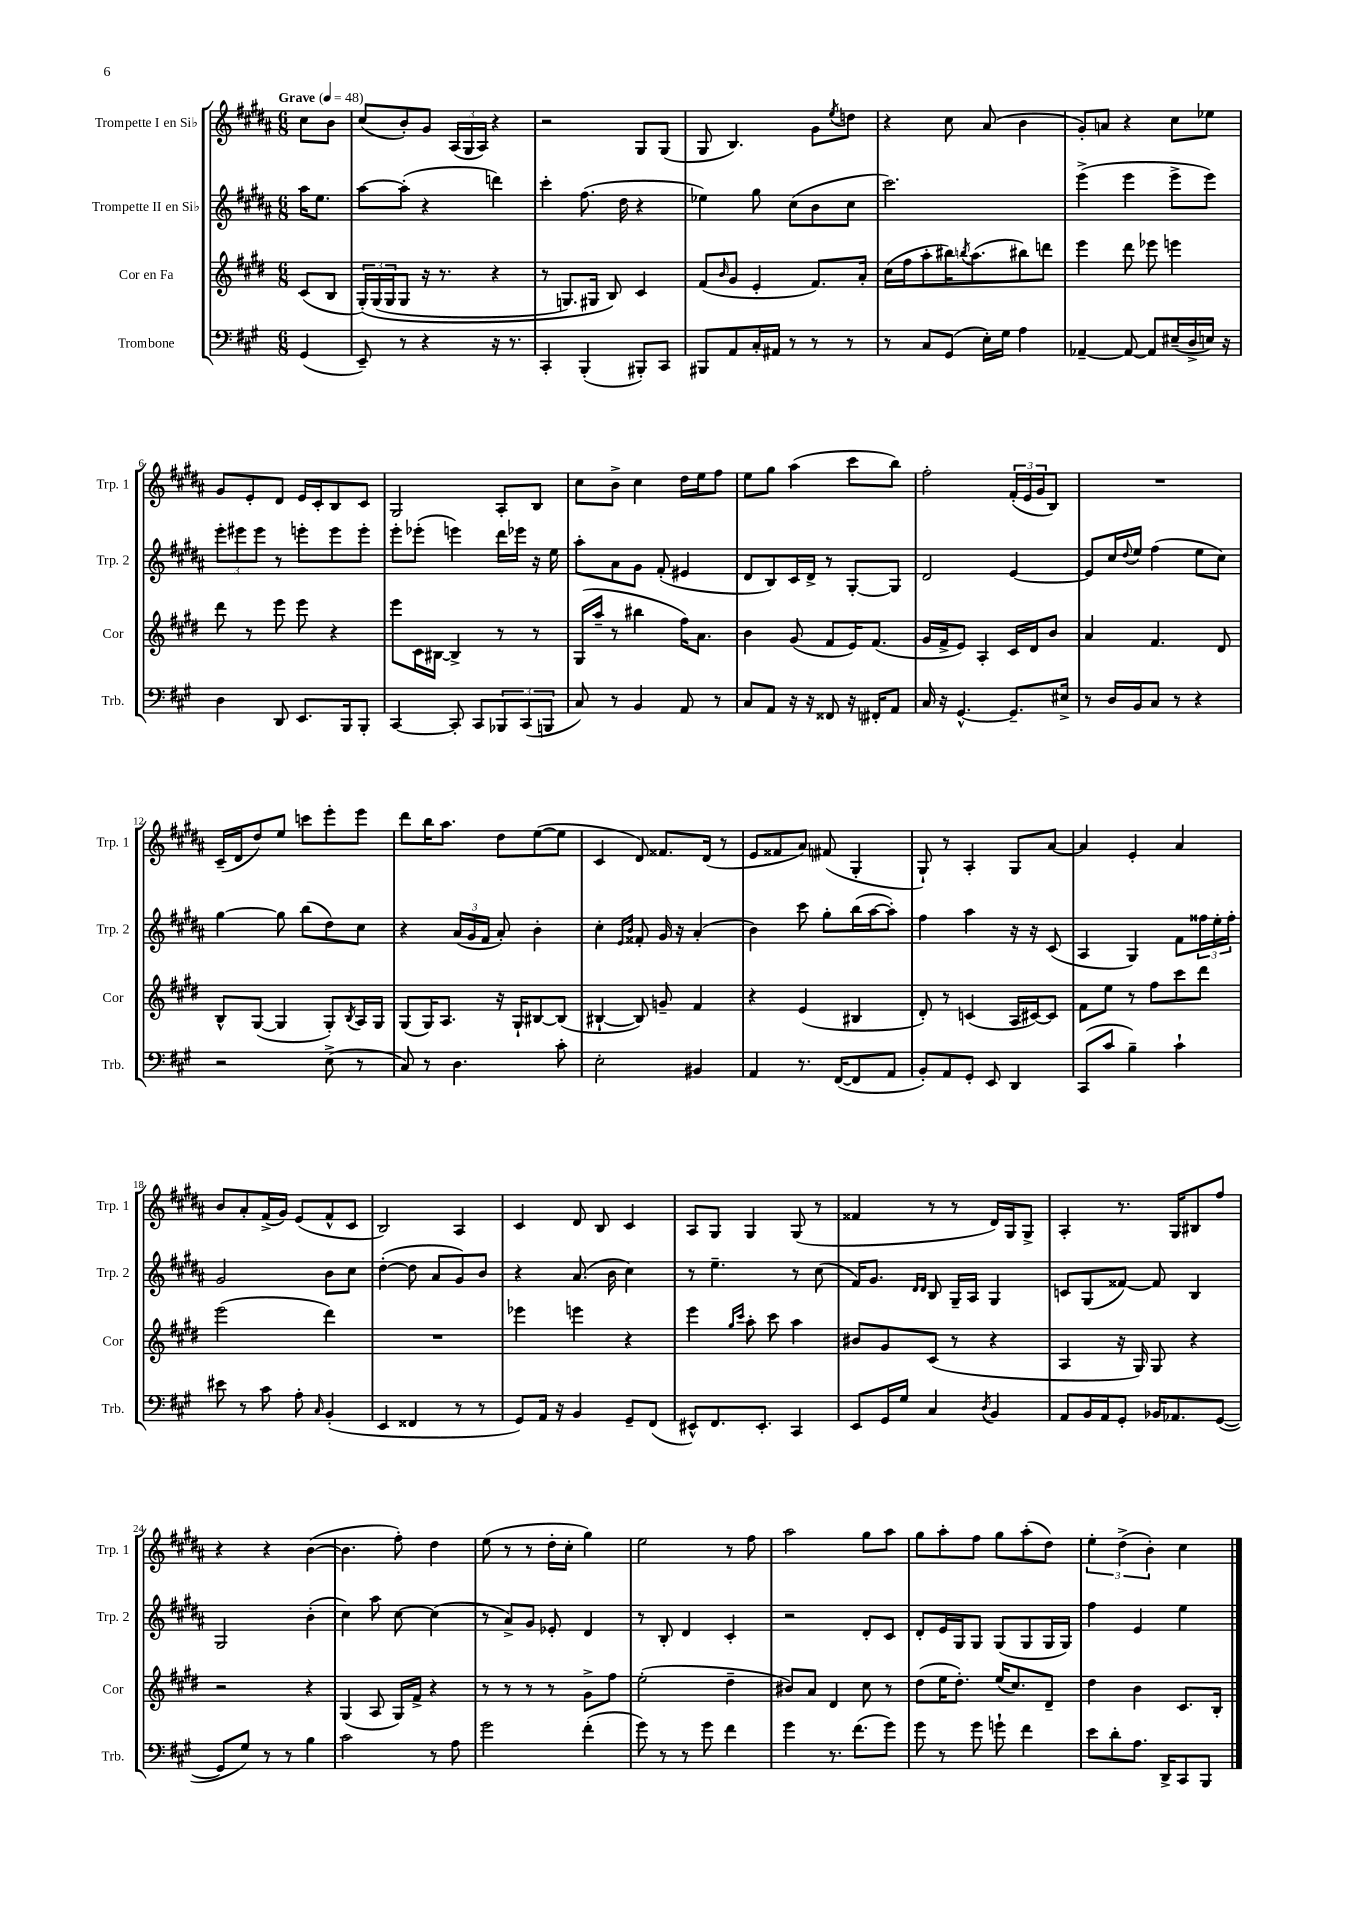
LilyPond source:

<<
\new StaffGroup <<
\new Staff = "s0" \with { instrumentName = "Trompette I en Sib" shortInstrumentName = "Trp. 1" } {
    \clef treble \key b \major \numericTimeSignature \time 6/8 \partial 4 \tempo "Grave" 4 = 48
    cis''8 b'8 |
    cis''8( b'8-.) gis'8 \tuplet 3/2 { ais16( gis16 ais16) } r4 |
    r2 gis8 gis8( |
    gis8 b4.) gis'8 \acciaccatura { e''8 } d''8 |
    r4 cis''8 ais'8( b'4 |
    gis'8-.) a'8 r4 cis''8 ees''8 |
    gis'8 e'8-. dis'8 e'16 cis'16-. b8 cis'8 |
    gis2 ais8-. b8 |
    cis''8 b'8-> cis''4 dis''16 e''16 fis''8 |
    e''8 gis''8 ais''4( cis'''8 b''8) |
    fis''2-. \tuplet 3/2 { fis'16-.( e'16 gis'16 } b8) |
    R2. |
    cis'16--( dis'16 dis''8) e''8 c'''8 e'''8-. e'''8 |
    dis'''8 b''16 ais''8. dis''8 e''8~( e''8 |
    cis'4 dis'8) fisis'8. dis'16( r8 |
    e'8 fisis'8 ais'8) fis'8( gis4-. |
    gis8-!) r8 ais4-. gis8 ais'8~ |
    ais'4 e'4-. ais'4 |
    b'8 ais'8-. fis'16->( gis'16) e'8( fis'8-^ cis'8 |
    b2) ais4 |
    cis'4 dis'8 b8 cis'4 |
    ais8 gis8 gis4 gis8( r8 |
    fisis'4 r8 r8 dis'16) gis16 gis8-> |
    ais4-. r8. gis16 bis8 fis''8 |
    r4 r4 b'4~( |
    b'4. fis''8-.) dis''4 |
    e''8( r8 r8 dis''16-. cis''16-. gis''4) |
    e''2 r8 fis''8 |
    ais''2 gis''8 ais''8 |
    gis''8 ais''8-. fis''8 gis''8 ais''8-.( dis''8) |
    \tuplet 3/2 { e''4-. dis''4->( b'4-.) } cis''4 \bar "|." |
}
\new Staff = "s1" \with { instrumentName = "Trompette II en Sib" shortInstrumentName = "Trp. 2" } {
    \clef treble \key b \major \numericTimeSignature \time 6/8 \partial 4
    ais''16 e''8. |
    ais''8~ ais''8-.( r4 d'''4) |
    cis'''4-. fis''8.( dis''16 r4 |
    ees''4) gis''8 cis''8( b'8 cis''8 |
    cis'''2.) |
    e'''4->( e'''4 e'''8-> e'''8) |
    \tuplet 3/2 { e'''8-. eis'''8 eis'''8 } r8 e'''8-. e'''8 e'''8-. |
    e'''8-. ees'''8-.( e'''4) dis'''16 ees'''16 r16 e''16 |
    ais''8-. ais'8 gis'8 fis'8-.( eis'4 |
    dis'8 b8) cis'16 dis'16-> r8 gis8~-. gis8 |
    dis'2 e'4~ |
    e'8 cis''16 \appoggiatura { dis''8 } e''16 fis''4( e''8 cis''8) |
    gis''4~ gis''8 b''8( dis''8) cis''8 |
    r4 \tuplet 3/2 { ais'16( gis'16 fis'16 } ais'8-.) b'4-. |
    cis''4-. \grace { e'16 b'16 } fisis'8-. gis'16 r16 ais'4-.( |
    b'4) cis'''8 gis''8-. b''16( ais''16~ ais''8-.) |
    fis''4 ais''4 r16 r16 cis'8( |
    ais4 gis4) fis'8 \tuplet 3/2 { fisis''16 e''16-. fisis''16-. } |
    gis'2 b'8 cis''8 |
    dis''4~-.( dis''8 ais'8 gis'8) b'8 |
    r4 ais'8.( b'16 cis''4) |
    r8 e''4.-- r8 cis''8( |
    fis'16) gis'8. \grace { dis'16 dis'16 } b8 gis16-- ais16 gis4 |
    c'8 gis8( fisis'8~) fisis'8 b4 |
    gis2 b'4-.( |
    cis''4) ais''8 cis''8~ cis''4( |
    r8 ais'8->) gis'8 ees'8-. dis'4 |
    r8 b8-. dis'4 cis'4-. |
    r2 dis'8-. cis'8 |
    dis'8-. e'16 gis16 gis8 gis8( gis8 gis16 gis16) |
    fis''4 e'4 e''4 \bar "|." |
}
\new Staff = "s2" \with { instrumentName = "Cor en Fa" shortInstrumentName = "Cor" } {
    \clef treble \key e \major \numericTimeSignature \time 6/8 \partial 4
    cis'8( b8 |
    \tuplet 3/2 { gis16-.)\( gis16( gis16 } gis8 r16 r8. r4 |
    r8 g8.) gis16 b8\) cis'4 |
    fis'8( \grace { b'16 } gis'8 e'4-. fis'8.) a'16-. |
    cis''16( fis''16 a''8-. bis''16) \acciaccatura { b''8 } a''8.( bis''8) d'''8 |
    e'''4 dis'''8 ees'''8 e'''4 |
    dis'''8 r8 e'''8 e'''8 r4 |
    e'''8 cis'16 bis16~ bis4-> r8 r8 |
    gis16( a''16-- r8 bis''4 fis''16) a'8. |
    b'4 gis'8( fis'8 e'16) fis'8.( |
    gis'16 fis'16-> e'8) a4-. cis'16 dis'16 b'8 |
    a'4 fis'4. dis'8 |
    b8-^ gis8~( gis4 gis8-.) \acciaccatura { b8 } a16 gis16 |
    gis8( gis16) a8. r16 gis16-! bis8~ bis8( |
    bis4~-! bis8) g'8-- fis'4 |
    r4 e'4( bis4 |
    dis'8-.) r8 c'4( a16 cis'16~) cis'8 |
    fis'8 e''8 r8 fis''8 cis'''8 dis'''8 |
    e'''2( dis'''4) |
    R2. |
    ees'''4 e'''4 r4 |
    e'''4 \grace { gis''16 cis'''16 } a''8-. cis'''8 a''4 |
    bis'8 gis'8 cis'8( r8 r4 |
    a4 r16 gis16) gis8 r4 |
    r2 r4 |
    gis4( a8 gis16) fis'16-> r4 |
    r8 r8 r8 r8 gis'8-> fis''8 |
    e''2-.( dis''4-- |
    bis'8) a'8 dis'4 cis''8 r8 |
    dis''8( e''16 dis''8.-.) e''16( cis''8.) dis'8-- |
    dis''4 b'4 cis'8. b16-. \bar "|." |
}
\new Staff = "s3" \with { instrumentName = "Trombone" shortInstrumentName = "Trb." } {
    \clef bass \key a \major \numericTimeSignature \time 6/8 \partial 4
    gis,4( |
    e,8--) r8 r4 r16 r8. |
    cis,4-. b,,4-.( bis,,8-.) cis,8 |
    bis,,8 a,8 cis16-. ais,16 r8 r8 r8 |
    r8 cis8 gis,8( e16-.) gis16 a4 |
    aes,4~-- aes,8~ aes,8 eis16--( d16-> e16) r16 |
    d4 d,8 e,8. b,,16 b,,8-. |
    cis,4~ cis,8-. cis,8 \tuplet 3/2 { bes,,8 cis,8( b,,8 } |
    cis8) r8 b,4 a,8 r8 |
    cis8 a,8 r16 r16 fisis,8 r16 fis,16-. a,8 |
    cis16 r16 gis,4.~-^ gis,8.-- eis16-> |
    r8 d16 b,16 cis8 r8 r4 |
    r2 e8->( r8 |
    cis8) r8 d4. cis'8-. |
    e2-. bis,4 |
    a,4 r8. fis,16~( fis,8 a,8 |
    b,8-.) a,8 gis,8-. e,8 d,4 |
    cis,8( cis'8 b4--) cis'4-! |
    eis'8 r8 cis'8 a8-. \grace { cis16 } b,4-.( |
    e,4 fisis,4 r8 r8 |
    gis,8) a,16 r16 b,4 gis,8-- fis,8( |
    eis,8-^) fis,8. eis,8.-. cis,4 |
    e,8 gis,16 gis16 cis4 \acciaccatura { d8 } b,4 |
    a,8 b,16 a,16 gis,8-. bes,16 aes,8. gis,8~( |
    gis,8 gis8) r8 r8 b4 |
    cis'2 r8 a8 |
    gis'2 fis'4-.( |
    gis'8) r8 r8 gis'8 fis'4 |
    gis'4 r8. fis'8.( gis'8) |
    gis'8 r8 gis'8 g'8-! fis'4 |
    e'8 d'8-. a8. d,16-> cis,8 b,,8 \bar "|." |
}
>>
>>
